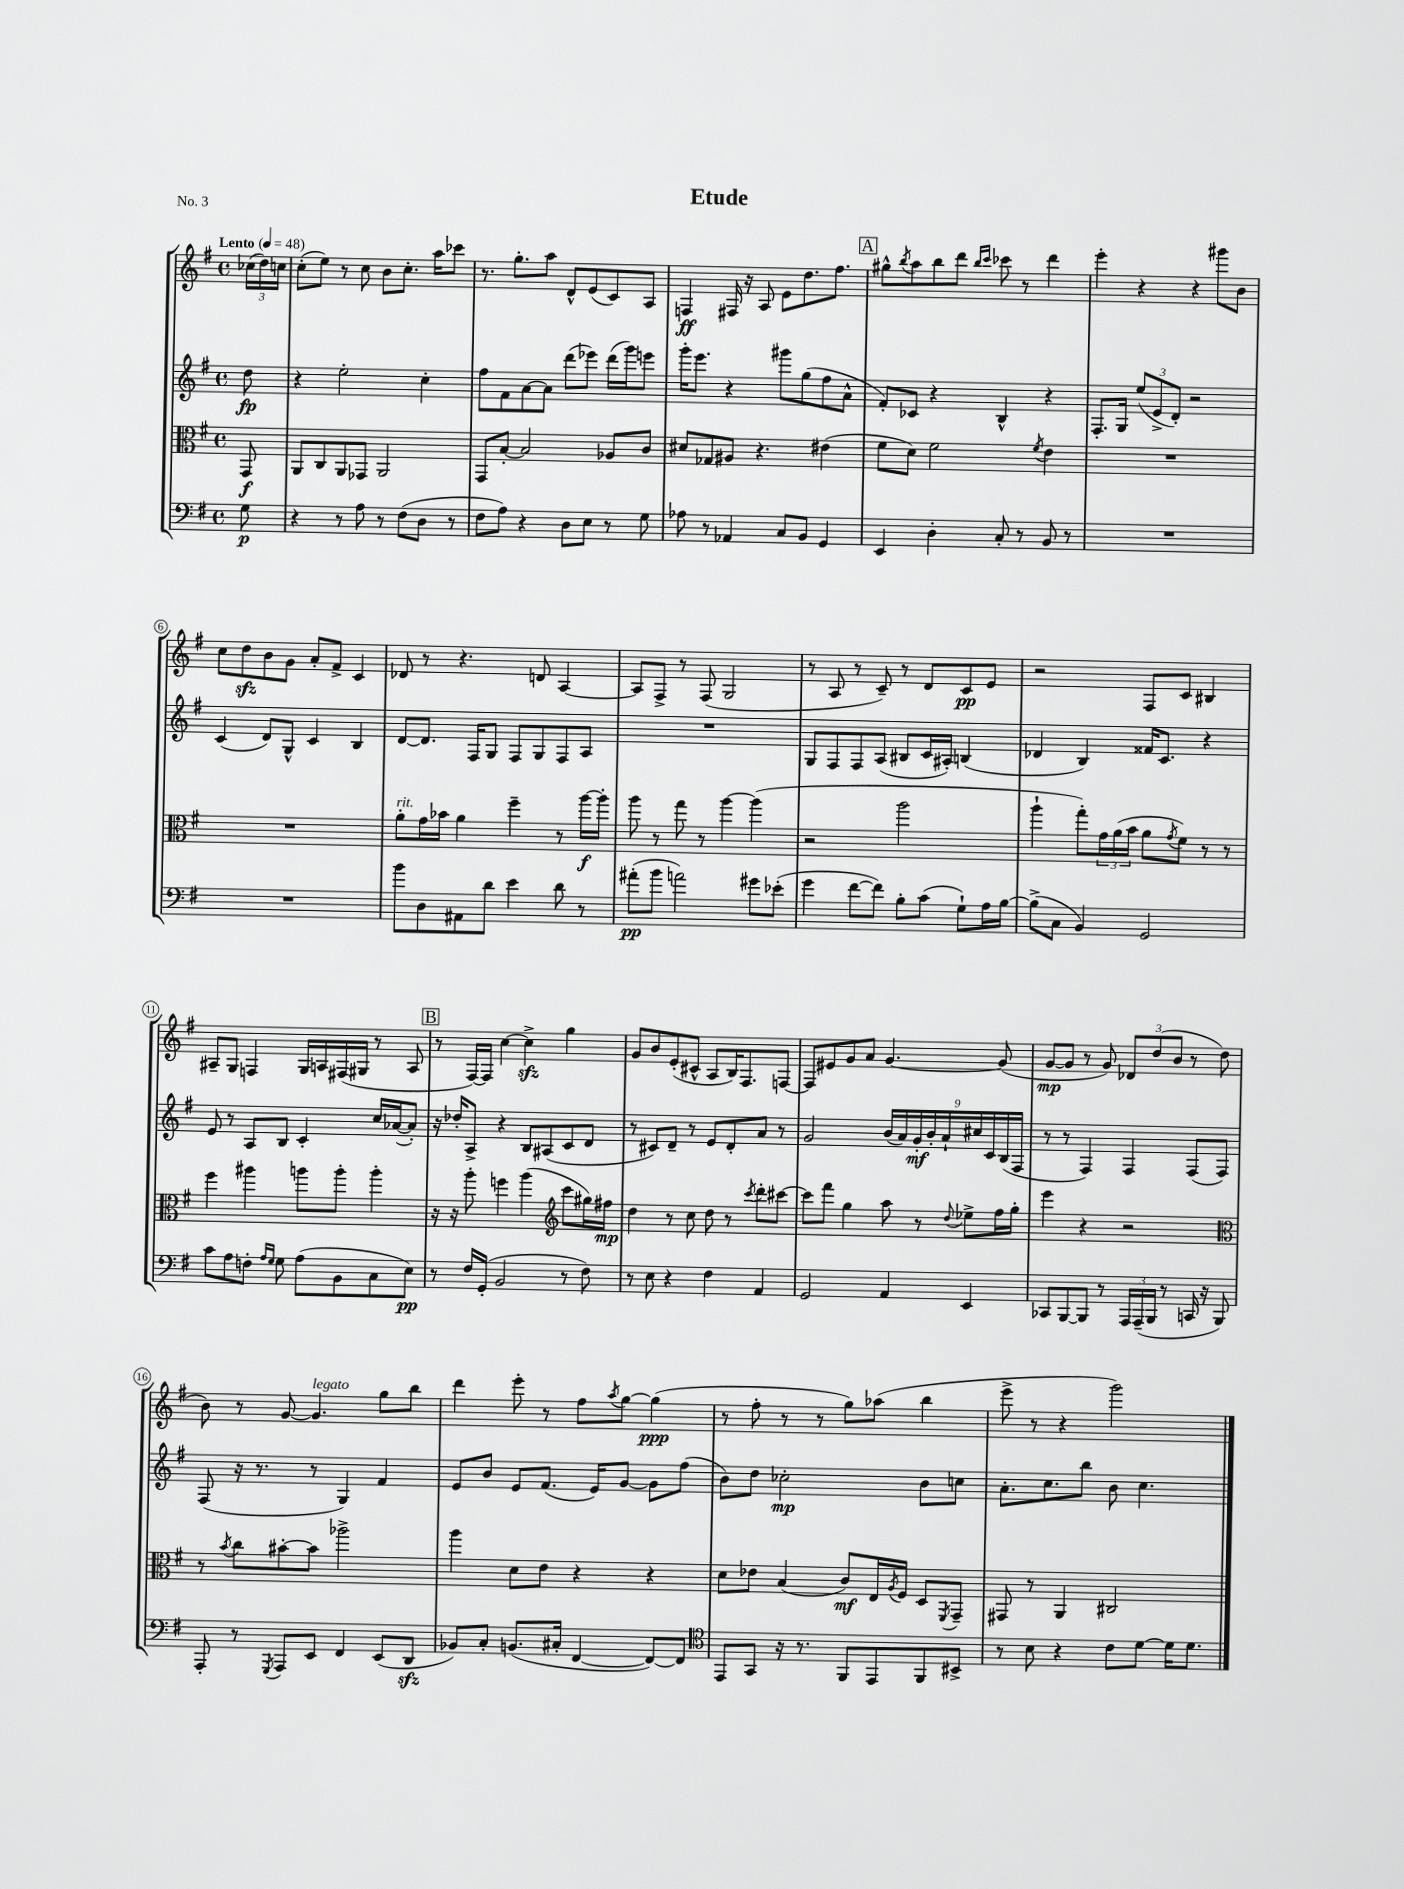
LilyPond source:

\header { title = "Etude" piece = "No. 3" }
<<
\new StaffGroup <<
\new Staff = "s0" {
    \clef treble \key g \major \defaultTimeSignature \time 4/4 \partial 8 \tempo "Lento" 4 = 48
    \tuplet 3/2 { ces''16( d''16) c''16 } |
    c''8-.( e''8) r8 c''8 b'8 c''8.-. a''16 ces'''8 |
    r8. g''8.-. a''8 d'8-^ e'8( c'8) a8 |
    f4\ff fis16 r16 a8 e'8 d''8. fis''8. |
    \mark \markup { \box "A" } gis''8-^ \acciaccatura { b''8 } a''8 b''8 d'''8 \grace { b''16 c'''16 } ces'''8 r8 d'''4 |
    e'''4-. r4 r4 gis'''8 b'8 |
    c''8 d''8\sfz b'8 g'8 a'8-. fis'8-> c'4 |
    des'8 r8 r4. d'8 a4~ |
    a8 fis8-> r8 fis8( g2 |
    r8 a8 r8 c'8--) r8 d'8 c'8\pp e'8 |
    r2 fis8 c'8 bis4 |
    ais8-- g8 f4 g16 a16 fis16( gis16 r8 a8 |
    \mark \markup { \box "B" } r8 fis16~) fis16 c''4~ c''4->\sfz g''4 |
    g'8 b'8 e'8-.( cis'8-^ a8 b16) fis8. f8~ |
    f8 eis'8 g'8 a'8 g'4.~ g'8( |
    g'8~\mp g'8 r8 g'8) \tuplet 3/2 { des'8 d''8( b'8 } r8 d''8 |
    b'8) r8 g'8~ g'4.^\markup { \italic "legato" } g''8 b''8 |
    d'''4 e'''8-. r8 fis''8 \acciaccatura { a''8 } g''8~ g''4\ppp( |
    r8 fis''8-. r8 r8 g''8) aes''8( b''4 |
    e'''8-> r8 r4 g'''2) \bar "|." |
}
\new Staff = "s1" {
    \clef treble \key g \major \defaultTimeSignature \time 4/4 \partial 8
    d''8\fp |
    r4 e''2-. c''4-. |
    fis''8 fis'8 a'8~ a'8 d'''8( ees'''8) d'''16( g'''16) e'''8 |
    g'''16-. e'''8. r4 gis'''8 g''8( fis''8 a'8-^ |
    \mark \markup { \box "A" } fis'8-.) ces'8 r4 b4-^ r4 |
    fis8.-. g16 \tuplet 3/2 { e''8( e'8-> d'8-.) } r2 |
    c'4( d'8) g8-^ c'4 b4 |
    d'8~ d'8. fis16 g8 fis8 g8 fis8 a8 |
    R1 |
    g8 fis8 fis8 a8( bis8 c'16 ais16-.) b4( |
    des'4 b4) fisis'16 c'8. r4 |
    e'8 r8 a8 b8 c'4-. c''16 aes'16~( aes'8-.) |
    \mark \markup { \box "B" } r16 des''16-. a8-> r4 b8 ais8( c'8 d'8 |
    r8 cis'8) d'8-- r8 e'8 d'8-. a'8 r8 |
    g'2 \tuplet 9/8 { b'16( a'16) g'16-.\mf b'16-. a'16-! cis''16 c'16 b16( fis16 } |
    r8 r8 fis4) fis4 fis8( fis8) |
    fis8( r16 r8. r8 g4) fis'4 |
    e'8 b'8 e'8 fis'8.( e'16) g'8~ g'8 fis''8( |
    b'8) d''8 ces''2-.\mp b'8 c''8 |
    a'8.-. c''8. b''8 b'8 c''4. \bar "|." |
}
\new Staff = "s2" {
    \clef alto \key g \major \defaultTimeSignature \time 4/4 \partial 8
    g,8\f |
    a,8 c8 a,8 ges,8 a,2 |
    g,8 b8~-. b2 aes8 c'8 |
    dis'8 ges8 ais8 r4. eis'4( |
    \mark \markup { \box "A" } fis'8 d'8) fis'2 \acciaccatura { fis'8 } e'4 |
    R1 |
    R1 |
    a'8-.^\markup { \italic "rit." } g'16 bes'16 a'4 fis''4-- r8 a''16~\f a''16-. |
    a''8 r8 g''8 r8 a''4~ a''4( |
    r2 a''2 |
    a''4-! g''8-.) \tuplet 3/2 { g'16 a'16( b'16 } a'8 \acciaccatura { g'8 } fis'8) r8 r8 |
    fis''4 ais''4 a''8 a''8-. a''4-. |
    \mark \markup { \box "B" } r16 r16 a''8-. f''4 a''4( \clef treble c'''8 gis''16) fis''16\mp |
    d''4 r8 c''8 d''8 r8 \acciaccatura { c'''8 } d'''8-. cis'''8~ |
    cis'''8 fis'''8 g''4 a''8 r8 \appoggiatura { d''8 } ees''8-> fis''16 g''16-. |
    e'''4 r4 r2 |
    \clef alto r8 \acciaccatura { b'8 } c''8 bis'8~-. bis'8 aes''2-> |
    a''4 d'8 e'8 r4 r4 |
    d'8 ees'8 b4( c'8\mf) e16 \acciaccatura { a8 } fis16 d8 \acciaccatura { fis,8 } g,8-- |
    gis,8 r8 a,4 cis2 \bar "|." |
}
\new Staff = "s3" {
    \clef bass \key g \major \defaultTimeSignature \time 4/4 \partial 8
    g8\p |
    r4 r8 a8 r8 fis8( d8 r8 |
    fis8 a8) r4 d8 e8 r8 g8 |
    aes8 r8 aes,4 c8 b,8 g,4 |
    \mark \markup { \box "A" } e,4 d4-. c8-. r8 b,8 r8 |
    R1 |
    R1 |
    b'8 d8 ais,8 d'8 e'4 d'8 r8 |
    ais'8-.\pp( b'8 a'2) gis'8 ees'8-.( |
    g'4 fis'8~ fis'8) b8-. c'8( g8-!) a16 b16~ |
    b8->( c8 b,4) g,2 |
    c'8 a8 f8-. \grace { a16 g16 } g8 a8( b,8 c8 e8\pp) |
    \mark \markup { \box "B" } r8 fis16 g,16-.( b,2 r8 fis8) |
    r8 e8 r4 fis4 a,4 |
    g,2 a,4 e,4 |
    ces,8 b,,8~ b,,8 r8 \tuplet 3/2 { a,,16 a,,16--( b,,16 } r8 c,16 r16 b,,8) |
    a,,8-. r8 \acciaccatura { g,,8 } a,,8 e,8 fis,4 e,8( d,8\sfz |
    bes,8) c8-. b,8.( cis16-. fis,4~ fis,8~) fis,8 |
    \clef tenor e,8 g,8 r16 r8. fis,8 e,8 fis,8 bis,8-> |
    r8 b8 r4 c'8 d'8~ d'16 d'8. \bar "|." |
}
>>
>>
\layout { \context { \Score \override BarNumber.stencil = #(make-stencil-circler 0.1 0.3 ly:text-interface::print) } }
